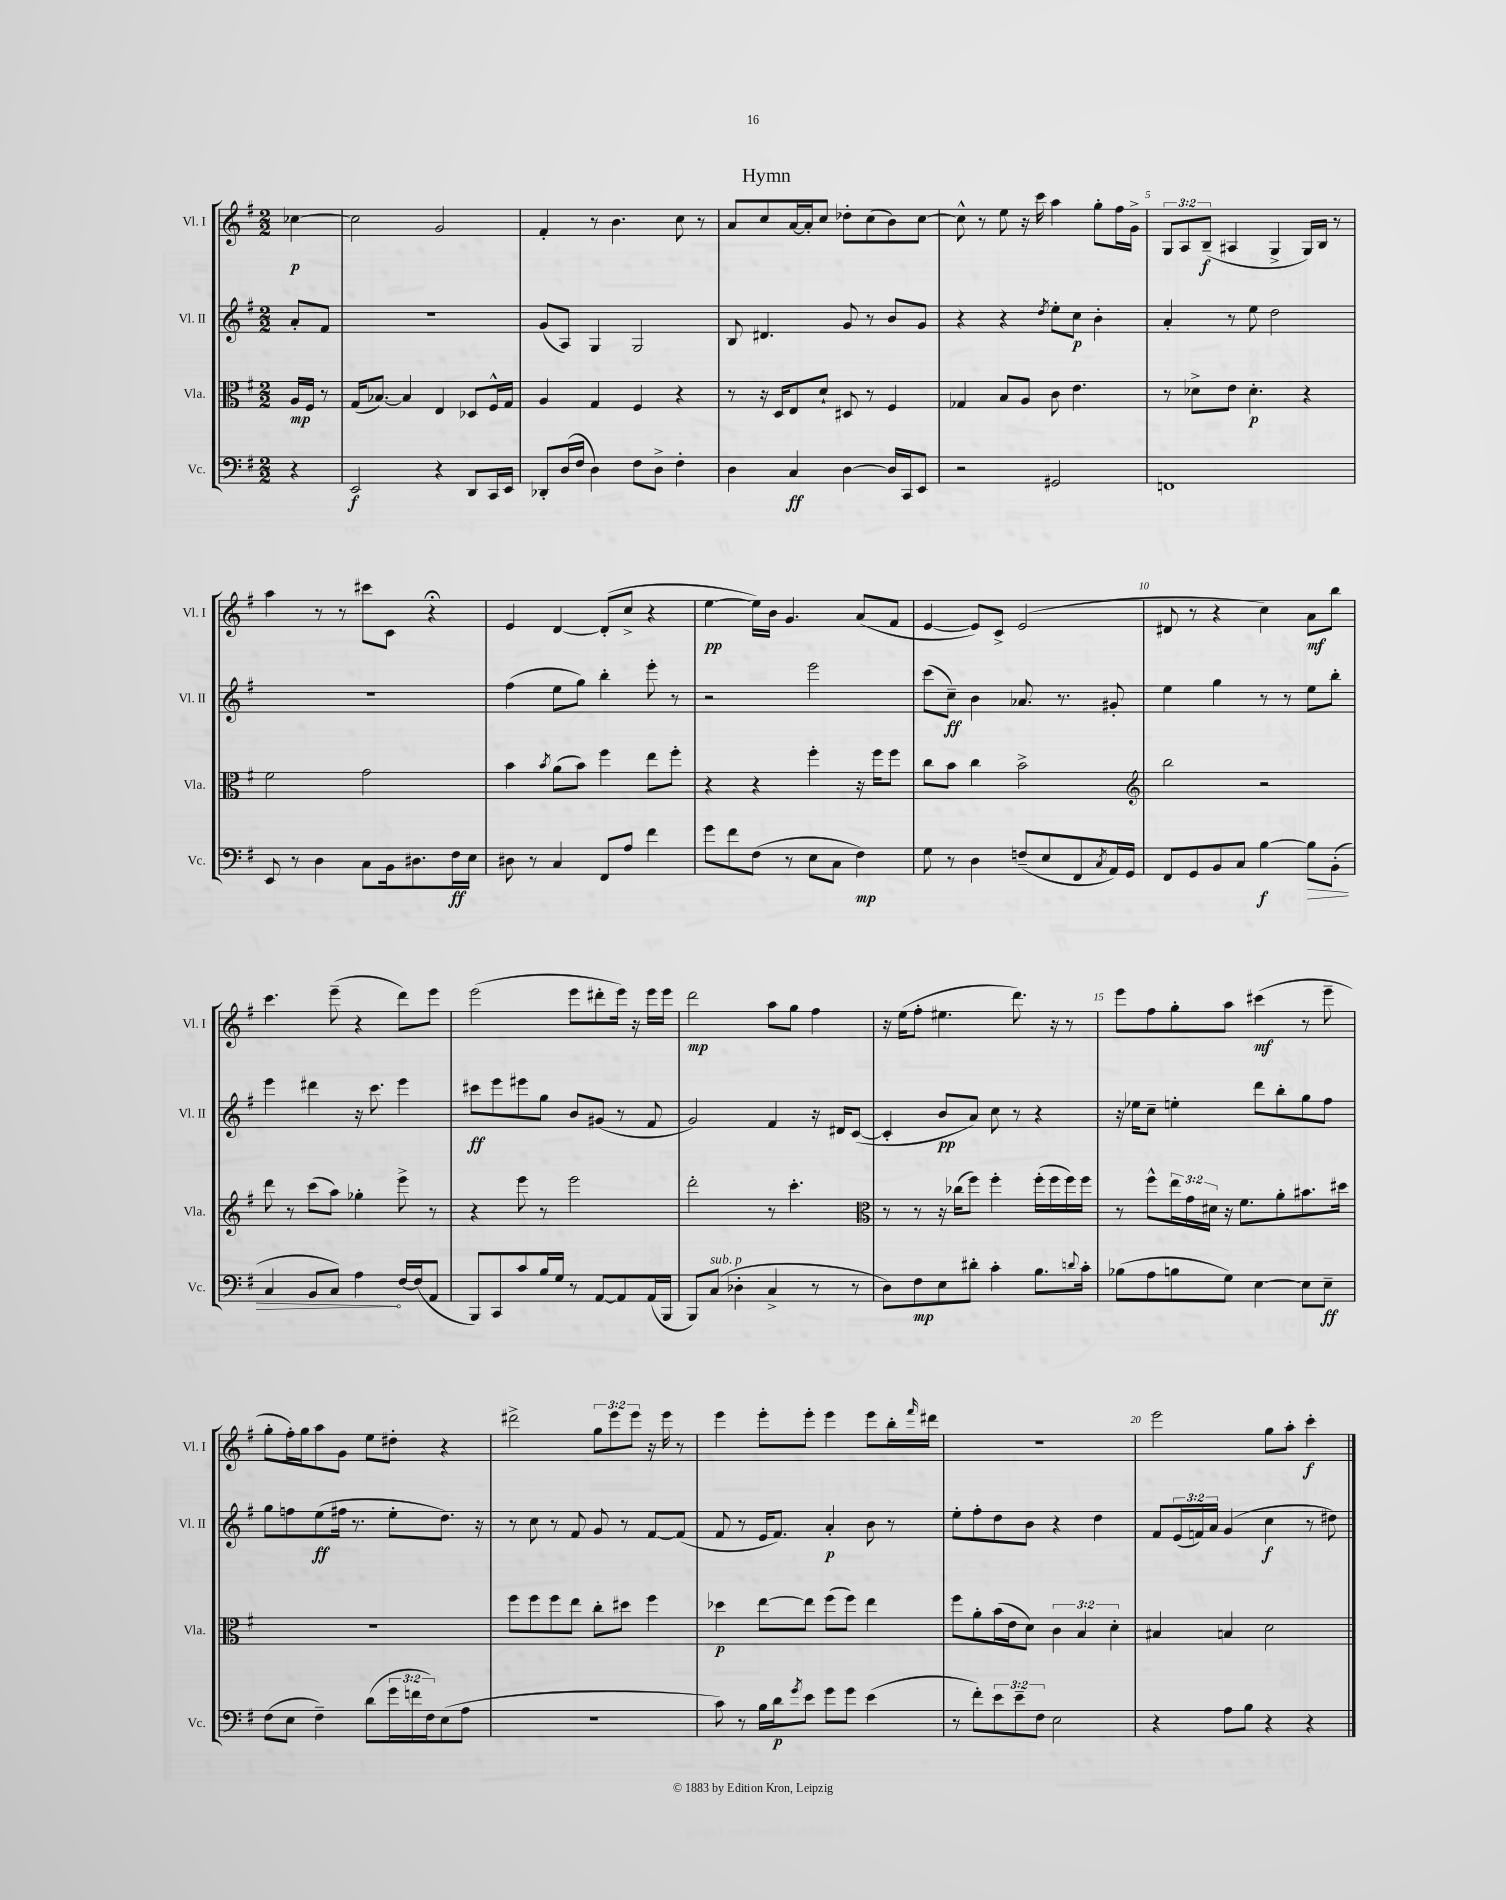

**kern	**dynam	**kern	**dynam	**kern	**dynam	**kern	**dynam
*part4	*part4	*part3	*part3	*part2	*part2	*part1	*part1
*staff4	*staff4	*staff3	*staff3	*staff2	*staff2	*staff1	*staff1
*I"Vc.	*	*I"Vla.	*	*I"Vl. II	*	*I"Vl. I	*
*I'Vc.	*	*I'Vla.	*	*I'Vl. II	*	*I'Vl. I	*
*clefF4	*	*clefC3	*	*clefG2	*	*clefG2	*
*k[f#]	*	*k[f#]	*	*k[f#]	*	*k[f#]	*
*M2/2	*	*M2/2	*	*M2/2	*	*M2/2	*
=	=	=	=	=	=	=	=
4r	.	16A/LL	mp	8a'/L	.	[4cc-X\	p
.	.	16F#/JJ	.	.	.	.	.
.	.	8r	.	8f#/J	.	.	.
=1	=1	=1	=1	=1	=1	=1	=1
2EE/	f	(16G/KL	.	1r	.	2cc-\]	.
.	.	[8.B-X/J)	.	.	.	.	.
.	.	4B-/]	.	.	.	.	.
4r	.	4E/	.	.	.	2g/	.
8DD/L	.	8D-X/L	.	.	.	.	.
16CC/L	.	16F#^^/L	.	.	.	.	.
16EE/JJ	.	16G/JJ	.	.	.	.	.
=2	=2	=2	=2	=2	=2	=2	=2
8DD-X'/L	.	4A/	.	(8g/L	.	4f#'/	.
(16D/L	.	.	.	8A/J)	.	.	.
16F#/JJ	.	.	.	.	.	.	.
4D\)	.	4G/	.	4G/	.	8r	.
.	.	.	.	.	.	4.b\	.
8F#\L	.	4F#/	.	2G/	.	.	.
8D^\J	.	.	.	.	.	.	.
4F#'\	.	4r	.	.	.	8cc\	.
.	.	.	.	.	.	8r	.
=3	=3	=3	=3	=3	=3	=3	=3
4D\	.	8r	.	8B/	.	8a/L	.
.	.	16r	.	4.d#X/	.	8cc/	.
.	.	16D/KL	.	.	.	.	.
4C/	ff	8E/	.	.	.	[16a/L	.
.	.	.	.	.	.	16a'/J]	.
.	.	8d`/J	.	.	.	8cc/J	.
[4D\	.	8D#X/	.	8g/	.	8dd-X'\L	.
.	.	8r	.	8r	.	(8cc\	.
16D/LL]	.	4F#/	.	8b/L	.	8b\)	.
16CC/J	.	.	.	.	.	.	.
8EE/J	.	.	.	8g/J	.	[8cc\J	.
=4	=4	=4	=4	=4	=4	=4	=4
2r	.	4G-X/	.	4r	.	8cc^^\]	.
.	.	.	.	.	.	8r	.
.	.	8B/L	.	4r	.	8ee\	.
.	.	8A/J	.	.	.	16r	.
.	.	.	.	.	.	16ccc\	.
.	.	.	.	8qdd/	.	.	.
2GG#X/	.	8c\	.	8ee'\L	.	4aa\	.
.	.	4.e\	.	8cc\J	p	.	.
.	.	.	.	4b'\	.	8gg'\L	.
.	.	.	.	.	.	16ff#\L	.
.	.	.	.	.	.	16g^\JJ	.
=5	=5	=5	=5	=5	=5	=5	=5
1FFn	.	8r	.	4a'/	.	12G/L	.
.	.	.	.	.	.	12A/	.
.	.	8d-X^\L	.	.	.	.	.
.	.	.	.	.	.	(12B~/J	f
.	.	8e\J	.	8r	.	4A#X/	.
.	.	4.d-'\	p	8ee\	.	.	.
.	.	.	.	2dd\	.	4G^/	.
.	.	4r	.	.	.	16G/LL)	.
.	.	.	.	.	.	16B/JJ	.
.	.	.	.	.	.	8r	.
!!LO:LB:g=z
=6	=6	=6	=6	=6	=6	=6	=6
8EE/	.	2f#\	.	1r	.	4aa\	.
8r	.	.	.	.	.	.	.
4D\	.	.	.	.	.	8r	.
.	.	.	.	.	.	8r	.
8C\L	.	2g\	.	.	.	8ccc#X\L	.
16BB\k	.	.	.	.	.	8c\J	.
8.D#X\	.	.	.	.	.	.	.
.	.	.	.	.	.	4r;<	.
16F#\L	ff	.	.	.	.	.	.
16E\JJ	.	.	.	.	.	.	.
=7	=7	=7	=7	=7	=7	=7	=7
8D#X\	.	4b\	.	(4ff#\	.	4e/	.
8r	.	.	.	.	.	.	.
.	.	8qb/	.	.	.	.	.
4C/	.	(8a\L	.	8ee\L	.	[4d/	.
.	.	8b\J)	.	8gg\J)	.	.	.
8FF#/L	.	4ff#\	.	4bb'\	.	(8d'/L]	.
8A/J	.	.	.	.	.	8cc^/J	.
4f#\	.	8ee\L	.	8eee'\	.	4r	.
.	.	8ff#'\J	.	8r	.	.	.
=8	=8	=8	=8	=8	=8	=8	=8
8g\L	.	4r	.	2r	.	[4ee\	pp
8f#\	.	.	.	.	.	.	.
(8F#\J	.	4r	.	.	.	16ee\LL])	.
.	.	.	.	.	.	16b\JJ	.
8r	.	.	.	.	.	4.g/	.
8E\L	.	4ff#'\	.	2eee\	.	.	.
8C\J	.	.	.	.	.	.	.
4F#\)	mp	16r	.	.	.	(8a/L	.
.	.	16ff#\KL	.	.	.	.	.
.	.	8ff#\J	.	.	.	8f#/J	.
=9	=9	=9	=9	=9	=9	=9	=9
8G\	.	8cc\L	.	(8ccc\L	.	[4e/	.
8r	.	8b\J	.	8cc~\J)	ff	.	.
4D\	.	4cc\	.	4b\	.	8e/L])	.
.	.	.	.	.	.	8c^/J	.
(8Fn~/L	.	2b^\	.	8.a-X/	.	(2e/	.
8E/	.	.	.	.	.	.	.
.	.	.	.	8.r	.	.	.
8FF#/	.	.	.	.	.	.	.
8qC/	.	.	.	.	.	.	.
16AA/L)	.	.	.	8g#X'/	.	.	.
16GG/JJ	.	.	.	.	.	.	.
=10	=10	=10	=10	=10	=10	=10	=10
*	*	*clefG2	*	*	*	*	*
8FF#/L	.	2bb\	.	4ee\	.	8d#X/	.
8GG/	.	.	.	.	.	8r	.
8BB/	.	.	.	4gg\	.	4r	.
8C/J	.	.	.	.	.	.	.
[4B\	f	2r	.	8r	.	4cc\)	.
.	.	.	.	8r	.	.	.
!	!LO:HP:b	!	!	!	!	!	!
8B\L]	>	.	.	8ee\L	.	8a\L	mf
(8BB'\J	.	.	.	8bb'\J	.	8bb\J	.
!!LO:LB:g=z
=11	=11	=11	=11	=11	=11	=11	=11
4C/	.	8ddd\	.	4eee\	.	4.ccc\	.
.	.	8r	.	.	.	.	.
8BB/L	.	(8ccc\L	.	4ddd#X\	.	.	.
8C/J)	.	8aa\J)	.	.	.	(8eee~\	.
4A\	.	4gg-X'\	.	16r	.	4r	.
.	.	.	.	8.ccc\	.	.	.
[16F#/LL	]	8eee^\	.	4eee\	.	8ddd\L)	.
(16F#/J]	.	.	.	.	.	.	.
8AA/J	.	8r	.	.	.	8eee\J	.
=12	=12	=12	=12	=12	=12	=12	=12
8BBB/L)	.	4r	.	8ccc#X\L	ff	(2eee\	.
8CC/	.	.	.	8eee\	.	.	.
8c/	.	8eee\	.	8eee#X\	.	.	.
16B/L	.	8r	.	8gg\J	.	.	.
16G/JJ	.	.	.	.	.	.	.
8r	.	2eee\	.	8b/L	.	8eee\L	.
[8AA/L	.	.	.	(8g#X/J	.	8ddd#X'\	.
8AA/]	.	.	.	8r	.	16eee\Jk)	.
.	.	.	.	.	.	16r	.
(16AA/L	.	.	.	8f#/	.	16eee\LL	.
16BBB/JJ	.	.	.	.	.	16eee\JJ	.
=13	=13	=13	=13	=13	=13	=13	=13
8BBB/L)	.	2ddd'\	.	2g/)	.	2ddd\	mp
!LO:TX:a:i:t=sub. p	!	!	!	!	!	!	!
(8C/J	.	.	.	.	.	.	.
4D-X'\	.	.	.	.	.	.	.
4C^/	.	8r	.	4f#/	.	8aa\L	.
.	.	4.ccc'\	.	.	.	8gg\J	.
8r	.	.	.	16r	.	4ff#\	.
.	.	.	.	16d#X/KL	.	.	.
8r	.	.	.	([8c/J	.	.	.
=14	=14	=14	=14	=14	=14	=14	=14
*	*	*clefC3	*	*	*	*	*
8D\L)	.	8r	.	4c'/]	.	16r	.
.	.	.	.	.	.	(16ee\KL	.
8F#\	mp	8r	.	.	.	8ff#'\J	.
8E\	.	16r	.	8b/L	pp	4.ee#X\	.
.	.	(16cc-X\KL	.	.	.	.	.
8d#X'\J	.	8ff#\J)	.	8a/J)	.	.	.
4c'\	.	4ff#'\	.	8cc\	.	.	.
.	.	.	.	8r	.	8.ddd\)	.
8.B\L	.	(16ff#'\LL	.	4r	.	.	.
.	.	16ff#\	.	.	.	16r	.
.	.	16ff#\)	.	.	.	8r	.
8qqdn/	.	.	.	.	.	.	.
16c'\Jk	.	16ff#\JJ	.	.	.	.	.
=15	=15	=15	=15	=15	=15	=15	=15
(8B-X\L	.	8r	.	16r	.	8eee\L	.
.	.	.	.	16ee-X\KL	.	.	.
8A\	.	8ff#^^\L	.	8cc~\J	.	8ff#\	.
8Bn\	.	24ee\L	.	4een'\	.	8gg'\	.
.	.	24g\	.	.	.	.	.
.	.	24d#X\JJ	.	.	.	.	.
8G\J)	.	16r	.	.	.	8aa\J	.
.	.	8.f#\L	.	.	.	.	.
[4E\	.	.	.	8ddd\L	.	(4ccc#X\	mf
.	.	8a'\	.	8bb'\	.	.	.
8E\L]	.	8.b#X\	.	8gg\	.	8r	.
8E~\J	ff	.	.	8ff#\J	.	8eee~\	.
.	.	16dd#X\Jk	.	.	.	.	.
!!LO:LB:g=z
=16	=16	=16	=16	=16	=16	=16	=16
(8F#\L	.	1r	.	8gg\L	.	8gg'\L	.
8E\J	.	.	.	8ffn\	.	16ff#'\L)	.
.	.	.	.	.	.	16gg\J	.
4F#~\)	.	.	.	(8ee\	ff	8aa\	.
.	.	.	.	16ff#X\Jk	.	8g\J	.
.	.	.	.	8.r	.	.	.
(8d\L	.	.	.	.	.	8ee\L	.
24g\L	.	.	.	8ee'\L	.	8dd#X'\J	.
24fn\	.	.	.	.	.	.	.
24F#\J)	.	.	.	.	.	.	.
(8E\	.	.	.	8.dd\J)	.	4r	.
8A\J	.	.	.	.	.	.	.
.	.	.	.	16r	.	.	.
=17	=17	=17	=17	=17	=17	=17	=17
1r	.	8ff#\L	.	8r	.	2ddd#X^\	.
.	.	8ff#\	.	8cc\	.	.	.
.	.	8ff#\	.	8r	.	.	.
.	.	8ee\J	.	8f#/	.	.	.
.	.	8cc'\L	.	8g/	.	12gg\L	.
.	.	.	.	.	.	12eee\	.
.	.	8dd#X\J	.	8r	.	.	.
.	.	.	.	.	.	12eee\J	.
.	.	4ff#\	.	[8f#/L	.	16r	.
.	.	.	.	.	.	16eee\	.
.	.	.	.	(8f#/J]	.	8r	.
=18	=18	=18	=18	=18	=18	=18	=18
8c\)	.	4dd-X\	p	8f#/	.	4eee\	.
8r	.	.	.	8r	.	.	.
16B\LL	.	[8ee\L	.	16e/KL	.	8eee'\L	.
16d\J	p	.	.	8.f#/J)	.	.	.
8qg/	.	.	.	.	.	.	.
8e\J	.	8ee\J]	.	.	.	8eee'\J	.
8g\L	.	(8ff#\L	.	4a'/	p	4eee\	.
8g\J	.	8ff#\J)	.	.	.	.	.
(4e\	.	4ee\	.	8b\	.	8eee\L	.
.	.	.	.	8r	.	16bb'\L	.
.	.	.	.	.	.	16qqfff#/	.
.	.	.	.	.	.	16ddd#X\JJ	.
=19	=19	=19	=19	=19	=19	=19	=19
8r	.	8ff#\L	.	8ee'\L	.	1r	.
8f#'\L)	.	8a'\	.	8ff#'\	.	.	.
12e\	.	(16b\L	.	8dd\	.	.	.
.	.	16e\J	.	.	.	.	.
12e~\	.	.	.	.	.	.	.
.	.	8d\J)	.	8b\J	.	.	.
12F#\J	.	.	.	.	.	.	.
2E\	.	6c\	.	4r	.	.	.
.	.	6B/	.	.	.	.	.
.	.	.	.	4dd\	.	.	.
.	.	6d'\	.	.	.	.	.
=20	=20	=20	=20	=20	=20	=20	=20
4r	.	4B#X/	.	8f#/L	.	2eee\	.
.	.	.	.	(24e/L	.	.	.
.	.	.	.	24fn/)	.	.	.
.	.	.	.	24a/JJ	.	.	.
8A\L	.	4Bn/	.	(4g/	.	.	.
8B\J	.	.	.	.	.	.	.
4r	.	2d\	.	4cc\	f	8gg\L	.
.	.	.	.	.	.	8aa'\J	.
4r	.	.	.	8r	.	4ccc'\	f
.	.	.	.	8dd#X\)	.	.	.
==	==	==	==	==	==	==	==
*-	*-	*-	*-	*-	*-	*-	*-
